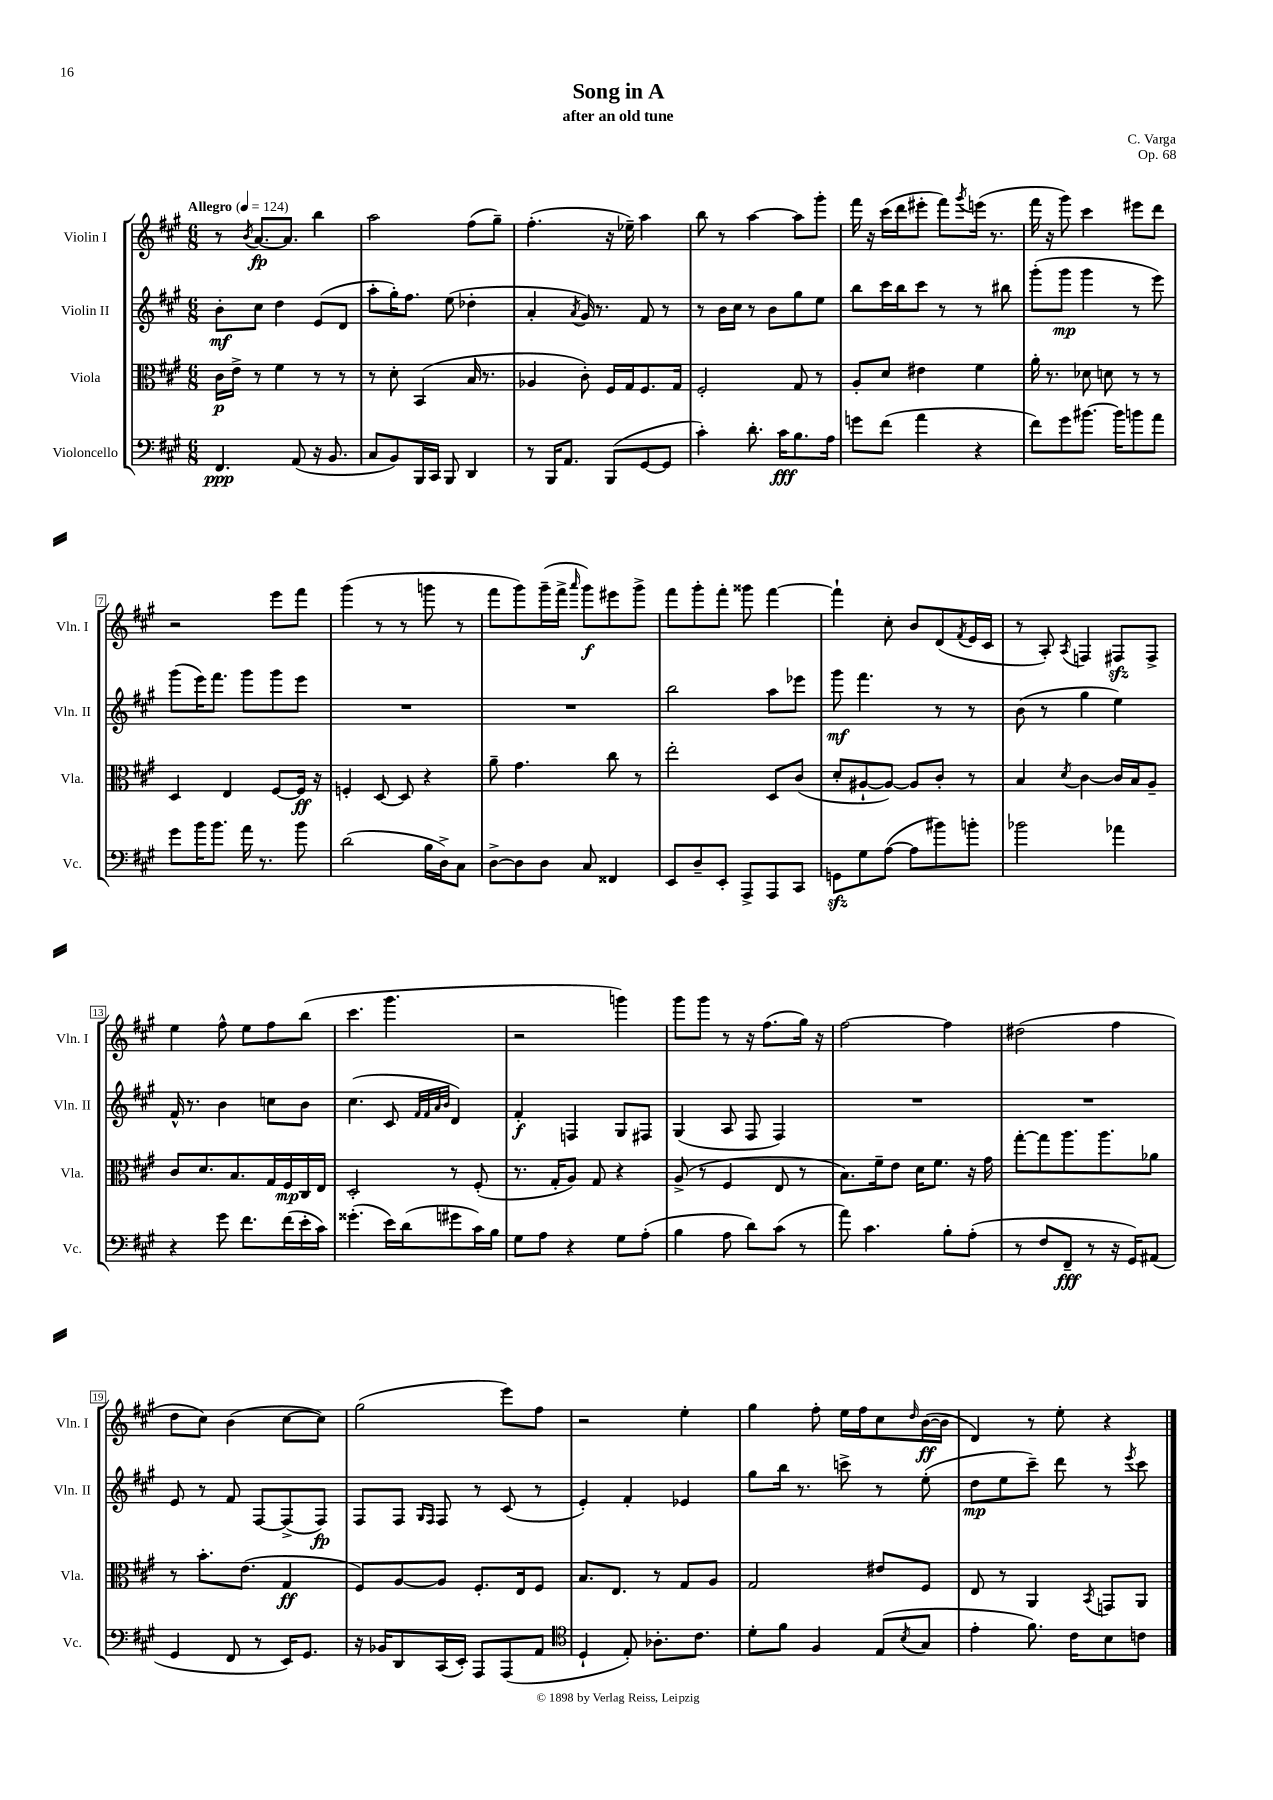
\header { title = "Song in A" composer = "C. Varga" subtitle = "after an old tune" opus = "Op. 68" }
<<
\new StaffGroup <<
\new Staff = "s0" \with { instrumentName = "Violin I" shortInstrumentName = "Vln. I" } {
    \clef treble \key a \major \numericTimeSignature \time 6/8 \tempo "Allegro" 4 = 124
    r8 \acciaccatura { b'8 } a'8.~\fp a'8. b''4 |
    a''2 fis''8( gis''8--) |
    fis''4.-.( r16 ees''16--) a''4 |
    b''8 r8 a''4~ a''8 gis'''8-. |
    fis'''16 r16 cis'''16( d'''16 eis'''8-. fis'''8) \acciaccatura { gis'''8 } e'''16( r8. |
    fis'''16 r16 gis'''8) cis'''4 eis'''8 d'''8 |
    r2 e'''8 fis'''8 |
    gis'''4( r8 r8 g'''8 r8 |
    fis'''8 gis'''8) gis'''16--( fis'''16-> \grace { a'''16 } gis'''8\f) eis'''8 gis'''8-> |
    fis'''8 gis'''8-. fis'''8-. gisis'''8 fis'''4~ |
    fis'''4-! cis''8-. b'8 d'8( \acciaccatura { fis'8 } e'16 cis'16 |
    r8 a8-.) \acciaccatura { a8 } f4 fis8\sfz fis8-> |
    e''4 fis''8-^ e''8 fis''8 b''8( |
    cis'''4. gis'''4. |
    r2 g'''4) |
    gis'''8 gis'''8 r8 r16 fis''8.( gis''16) r16 |
    fis''2~ fis''4 |
    dis''2( fis''4 |
    d''8 cis''8) b'4( cis''8~ cis''8) |
    gis''2( e'''8) fis''8 |
    r2 e''4-. |
    gis''4 fis''8-. e''16 fis''16 cis''8 \grace { d''16 } b'16~\ff( b'16 |
    d'4) r8 e''8-. r4 \bar "|." |
}
\new Staff = "s1" \with { instrumentName = "Violin II" shortInstrumentName = "Vln. II" } {
    \clef treble \key a \major \numericTimeSignature \time 6/8
    b'8-.\mf cis''8 d''4 e'8( d'8 |
    a''8-. gis''16-.) fis''8. e''8( des''4-. |
    a'4-. \acciaccatura { a'8 } gis'16) r8. fis'8 r8 |
    r8 b'16 cis''16 r8 b'8 gis''8 e''8 |
    b''8 cis'''16 b''16 cis'''8 r8 r8 bis''8 |
    gis'''8-.( gis'''8\mp gis'''4 r8 e'''8) |
    gis'''8( e'''16) fis'''8. gis'''8 gis'''8 e'''8 |
    R2. |
    R2. |
    b''2 a''8 ees'''8 |
    gis'''8\mf fis'''4. r8 r8 |
    b'8( r8 gis''4 e''4) |
    fis'16-^ r8. b'4 c''8 b'8 |
    cis''4.( cis'8 \grace { fis'32 fis'32 a'32 b'32 } d'4) |
    fis'4-.\f f4 gis8 fis8 |
    gis4( a8 fis8 fis4) |
    R2. |
    R2. |
    e'8 r8 fis'8 fis8~ fis8->( fis8\fp) |
    fis8 fis8 \grace { gis16 fis16 } fis8 r8 cis'8( r8 |
    e'4-.) fis'4-. ees'4 |
    gis''8 b''16 r8. c'''8-> r8 e''8-.( |
    d''8\mp e''8 cis'''8--) d'''8 r8 \acciaccatura { e'''8 } cis'''8 \bar "|." |
}
\new Staff = "s2" \with { instrumentName = "Viola" shortInstrumentName = "Vla." } {
    \clef alto \key a \major \numericTimeSignature \time 6/8
    cis'16\p e'16-> r8 fis'4 r8 r8 |
    r8 d'8-. b,4( b16 r8. |
    aes4 cis'8-.) fis16 gis16 fis8. gis16 |
    fis2-. gis8 r8 |
    a8-. d'8 eis'4 fis'4 |
    a'16-. r8. des'8 d'8 r8 r8 |
    d4 e4 fis8~ fis16\ff r16 |
    f4-. d8~ d8 r4 |
    a'8-- gis'4. cis''8 r8 |
    e''2-. d8 cis'8( |
    d'8-. ais8~-! ais8~) ais8 cis'8-. r8 |
    b4 \acciaccatura { d'8 } cis'4~ cis'16 b16 a8-- |
    cis'8 d'8. b8. gis16 fis16\mp cis16 e16 |
    d2-. r8 fis8-.( |
    r8. gis16-. a8) gis8 r4 |
    a8->( r8 fis4 e8 r8 |
    b8.) fis'16-- e'8 d'16 fis'8. r16 gis'16 |
    gis''8~-. gis''8 a''8. a''8. aes'8 |
    r8 b'8.-. e'8.( gis4\ff |
    fis8) a8~ a8 fis8.-. e16 fis8 |
    b8. e8. r8 gis8 a8 |
    gis2 eis'8 fis8 |
    e8 r8 a,4 \acciaccatura { b,8 } g,8 a,8 \bar "|." |
}
\new Staff = "s3" \with { instrumentName = "Violoncello" shortInstrumentName = "Vc." } {
    \clef bass \key a \major \numericTimeSignature \time 6/8
    fis,4.\ppp a,8( r16 b,8. |
    cis8 b,8) b,,16 cis,16 b,,8 d,4 |
    r8 b,,16 a,8. b,,8( gis,8~ gis,8 |
    cis'4-.) d'8.-. cis'16\fff b8. a16 |
    g'8 fis'8( a'4 r4 |
    fis'8) gis'8 bis'8.~ bis'16 b'8 a'8 |
    gis'8 b'16 b'8. a'16 r8. b'8 |
    d'2( b16 d16->) cis8 |
    d8~-> d8 d8 cis8 fisis,4 |
    e,8 d8-- e,8-. a,,8-> a,,8 cis,8 |
    g,8\sfz gis8 a8~( a8 bis'8) b'8-. |
    bes'2 aes'4 |
    r4 gis'8 fis'8. fis'16( e'16-. cis'16) |
    gisis'4.-.( e'16) d'16( gis'8 cis'16) b16 |
    gis8 a8 r4 gis8 a8-.( |
    b4 a8 d'8) cis'8( r8 |
    a'8) cis'4. b8-. a8-.( |
    r8 fis8 fis,8--\fff r8 r16 gis,16) ais,8( |
    gis,4 fis,8 r8 e,16) gis,8. |
    r16 bes,16 d,8 cis,16( e,16-.) a,,8 a,,8( a,8 |
    \clef tenor d4-! e8-.) aes8.-. cis'8. |
    d'8-. fis'8 fis4 e8( \acciaccatura { b8 } gis8 |
    e'4-. fis'8.) cis'16 b8 c'8 \bar "|." |
}
>>
>>
\layout { \context { \Score \override BarNumber.stencil = #(make-stencil-boxer 0.1 0.3 ly:text-interface::print) } }
